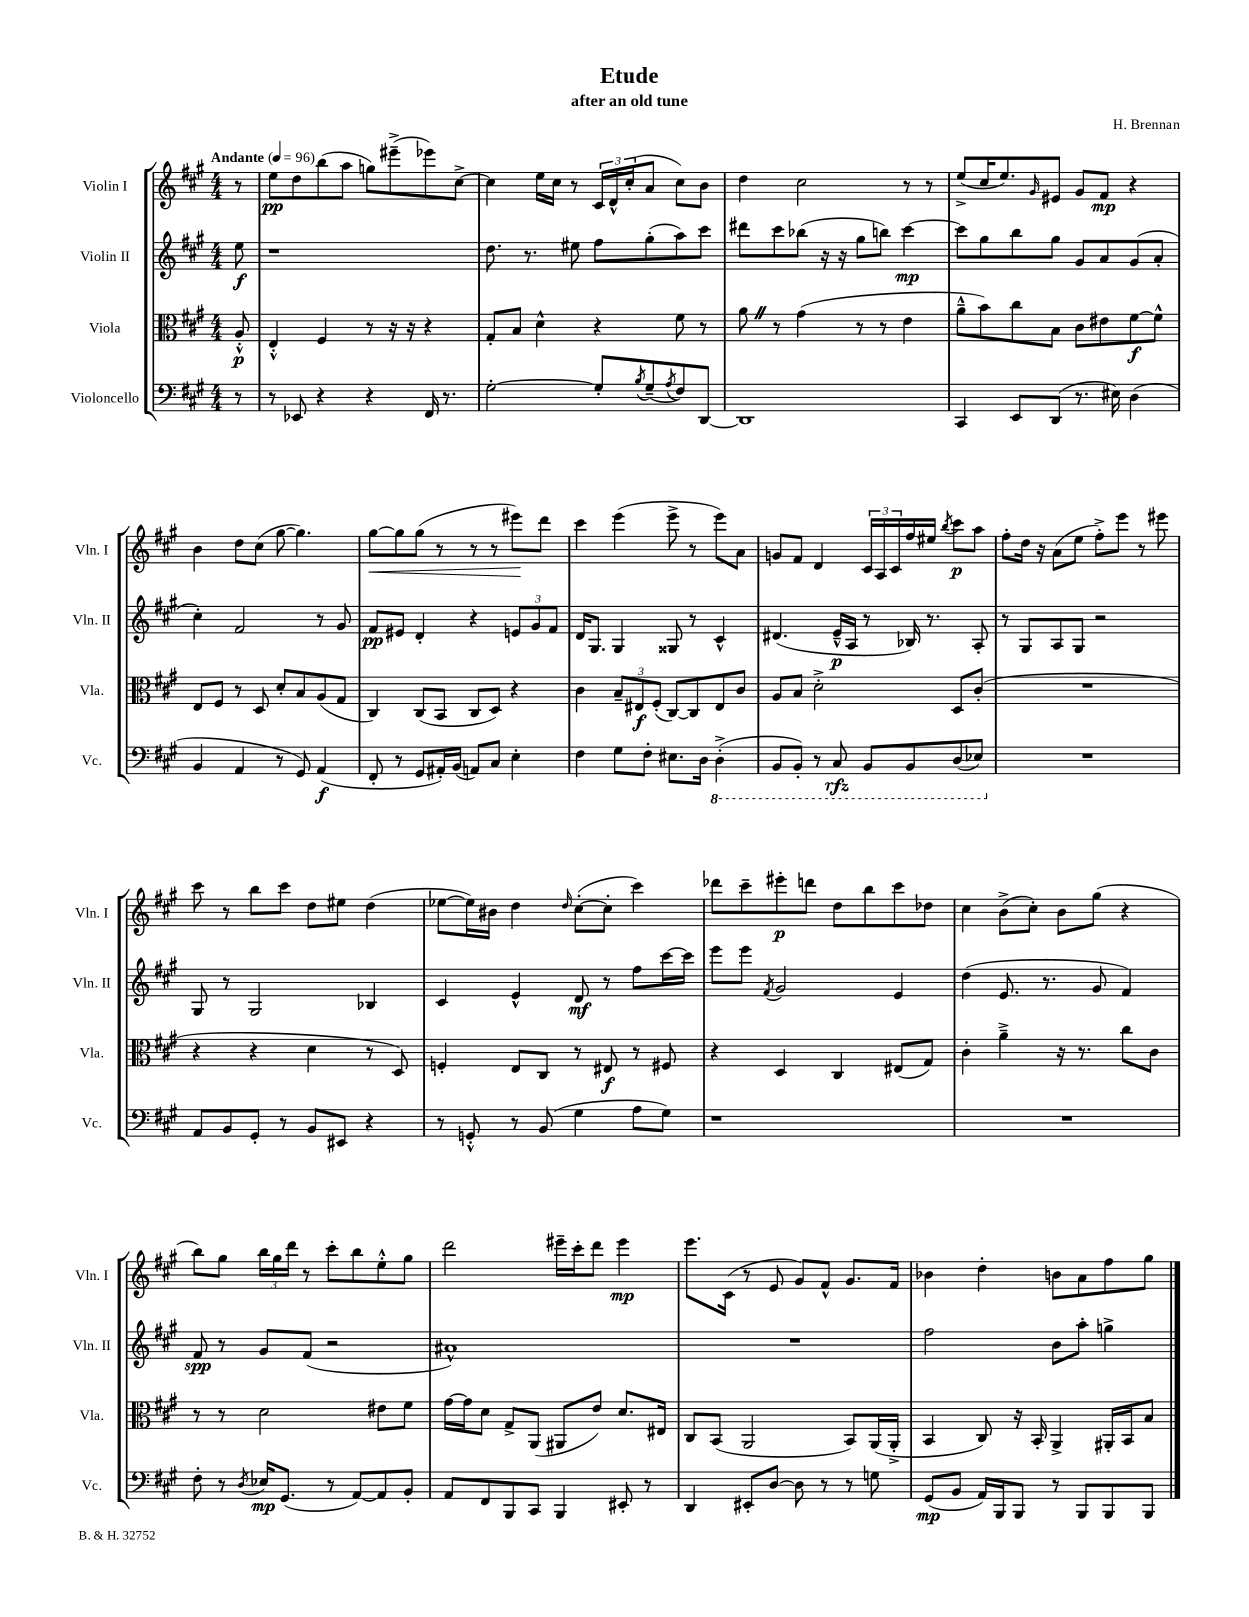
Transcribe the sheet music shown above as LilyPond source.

\header { title = "Etude" composer = "H. Brennan" subtitle = "after an old tune" }
<<
\new StaffGroup <<
\new Staff = "s0" \with { instrumentName = "Violin I" shortInstrumentName = "Vln. I" } {
    \clef treble \key a \major \numericTimeSignature \time 4/4 \partial 8 \tempo "Andante" 4 = 96
    r8 |
    e''8\pp d''8 b''8( a''8 g''8) eis'''8--->( ees'''8) cis''8~-> |
    cis''4 e''16 cis''16 r8 \tuplet 3/2 { cis'16 d'16-^ cis''16-.( } a'8 cis''8) b'8 |
    d''4 cis''2 r8 r8 |
    e''8->( cis''16 e''8.) \grace { gis'16 } eis'8 gis'8 fis'8\mp r4 |
    b'4 d''8 cis''8( gis''8~ gis''4.) |
    gis''8~\< gis''8 gis''8( r8 r8 r8 eis'''8\!) d'''8 |
    cis'''4 e'''4( e'''8-> r8 e'''8) a'8 |
    g'8 fis'8 d'4 \tuplet 3/2 { cis'16 a16 cis'16 } fis''16 eis''16 \acciaccatura { b''8 } cis'''8\p a''8 |
    fis''8-. d''16 r16 a'8( e''8 fis''8-.->) e'''8 r8 eis'''8 |
    cis'''8 r8 b''8 cis'''8 d''8 eis''8 d''4( |
    ees''8~ ees''16) bis'16 d''4 \grace { d''16 } cis''8~-.( cis''8-. cis'''4) |
    des'''8 cis'''8-- eis'''8-.\p d'''8 d''8 b''8 cis'''8 des''8 |
    cis''4 b'8->( cis''8-.) b'8 gis''8( r4 |
    b''8) gis''8 \tuplet 3/2 { b''16 gis''16 d'''16 } r8 cis'''8-. b''8 e''8-.-^ gis''8 |
    d'''2 eis'''16-- cis'''16-. d'''8 eis'''4\mp |
    e'''8. cis'16( r8 e'8 gis'8) fis'8-^ gis'8. fis'16 |
    bes'4 d''4-. b'8 a'8 fis''8 gis''8 \bar "|." |
}
\new Staff = "s1" \with { instrumentName = "Violin II" shortInstrumentName = "Vln. II" } {
    \clef treble \key a \major \numericTimeSignature \time 4/4 \partial 8
    e''8\f |
    r1 |
    d''8. r8. eis''8 fis''8 gis''8-.( a''8) cis'''8 |
    dis'''8 cis'''8 bes''8( r16 r16 gis''8 b''8) cis'''4~\mp |
    cis'''8 gis''8 b''8 gis''8 gis'8 a'8 gis'8( a'8-. |
    cis''4-.) fis'2 r8 gis'8 |
    fis'8\pp eis'8 d'4-. r4 \tuplet 3/2 { e'8 gis'8 fis'8 } |
    d'16 gis8. gis4 gisis8 r8 cis'4-^ |
    dis'4.( e'16---^\p a16 r8 bes16) r8. a8-. |
    r8 gis8 a8 gis8 r2 |
    gis8 r8 gis2 bes4 |
    cis'4 e'4-^ d'8\mf r8 fis''8 cis'''16~ cis'''16 |
    e'''8 e'''8 \acciaccatura { fis'8 } gis'2 e'4 |
    d''4( e'8. r8. gis'8 fis'4) |
    fis'8\spp r8 gis'8 fis'8( r2 |
    ais'1-^) |
    R1 |
    fis''2 b'8 a''8-. g''4-> \bar "|." |
}
\new Staff = "s2" \with { instrumentName = "Viola" shortInstrumentName = "Vla." } {
    \clef alto \key a \major \numericTimeSignature \time 4/4 \partial 8
    a8-.-^\p |
    e4-.-^ fis4 r8 r16 r16 r4 |
    gis8-. b8 d'4-^ r4 fis'8 r8 |
    a'8 \once \override BreathingSign.text = \markup { \musicglyph "scripts.caesura.straight" } \breathe r8 gis'4( r8 r8 e'4 |
    a'8---^ b'8) cis''8 b8 cis'8 eis'8 fis'8~\f fis'8-^ |
    e8 fis8 r8 d8 d'8-. b8 a8( gis8 |
    cis4) cis8( b,8 cis8 d8) r4 |
    cis'4 \tuplet 3/2 { b8-- eis8\f fis8-.( } cis8~) cis8 eis8 cis'8 |
    a8 b8 d'2-.-> d8 cis'8-.( |
    R1 |
    r4 r4 d'4 r8 d8) |
    f4-. e8 cis8 r8 eis8\f r8 fis8 |
    r4 d4 cis4 eis8( gis8) |
    cis'4-. a'4---> r16 r8. cis''8 cis'8 |
    r8 r8 d'2 eis'8 fis'8 |
    gis'16~ gis'16 d'8 gis8-> a,8( ais,8 e'8) d'8. eis16 |
    cis8 b,8( a,2 b,8) a,16( a,16-.-> |
    b,4 cis8) r16 b,16-. a,4-> ais,16-. b,16 b8 \bar "|." |
}
\new Staff = "s3" \with { instrumentName = "Violoncello" shortInstrumentName = "Vc." } {
    \clef bass \key a \major \numericTimeSignature \time 4/4 \partial 8
    r8 |
    r8 ees,8 r4 r4 fis,16 r8. |
    gis2~-. gis8-. \acciaccatura { b8 } gis8--( \acciaccatura { a8 } fis8) d,8~ |
    d,1 |
    cis,4 e,8 d,8( r8. eis16) d4( |
    b,4 a,4 r8 gis,8) a,4\f( |
    fis,8-. r8 gis,8 ais,16-.) b,16( a,8) cis8 e4-. |
    fis4 gis8 fis8-. eis8. d16 \ottava #-1 d,4-.->( |
    b,,8 b,,8-.) r8 cis,8\rfz b,,8 b,,8 d,8( ees,8) \ottava #0 |
    R1 |
    a,8 b,8 gis,8-. r8 b,8 eis,8 r4 |
    r8 g,8-.-^ r8 b,8( gis4 a8 gis8) |
    r1 |
    R1 |
    fis8-. r8 \acciaccatura { d8 } ees16\mp gis,8.( r8 a,8~) a,8 b,8-. |
    a,8 fis,8 b,,8 cis,8 b,,4 eis,8-. r8 |
    d,4 eis,8-. d8~ d8 r8 r8 g8 |
    gis,8\mp( b,8 a,16) b,,16 b,,8 r8 b,,8 b,,8 b,,8 \bar "|." |
}
>>
>>
\layout { \context { \Score \remove "Bar_number_engraver" } }
